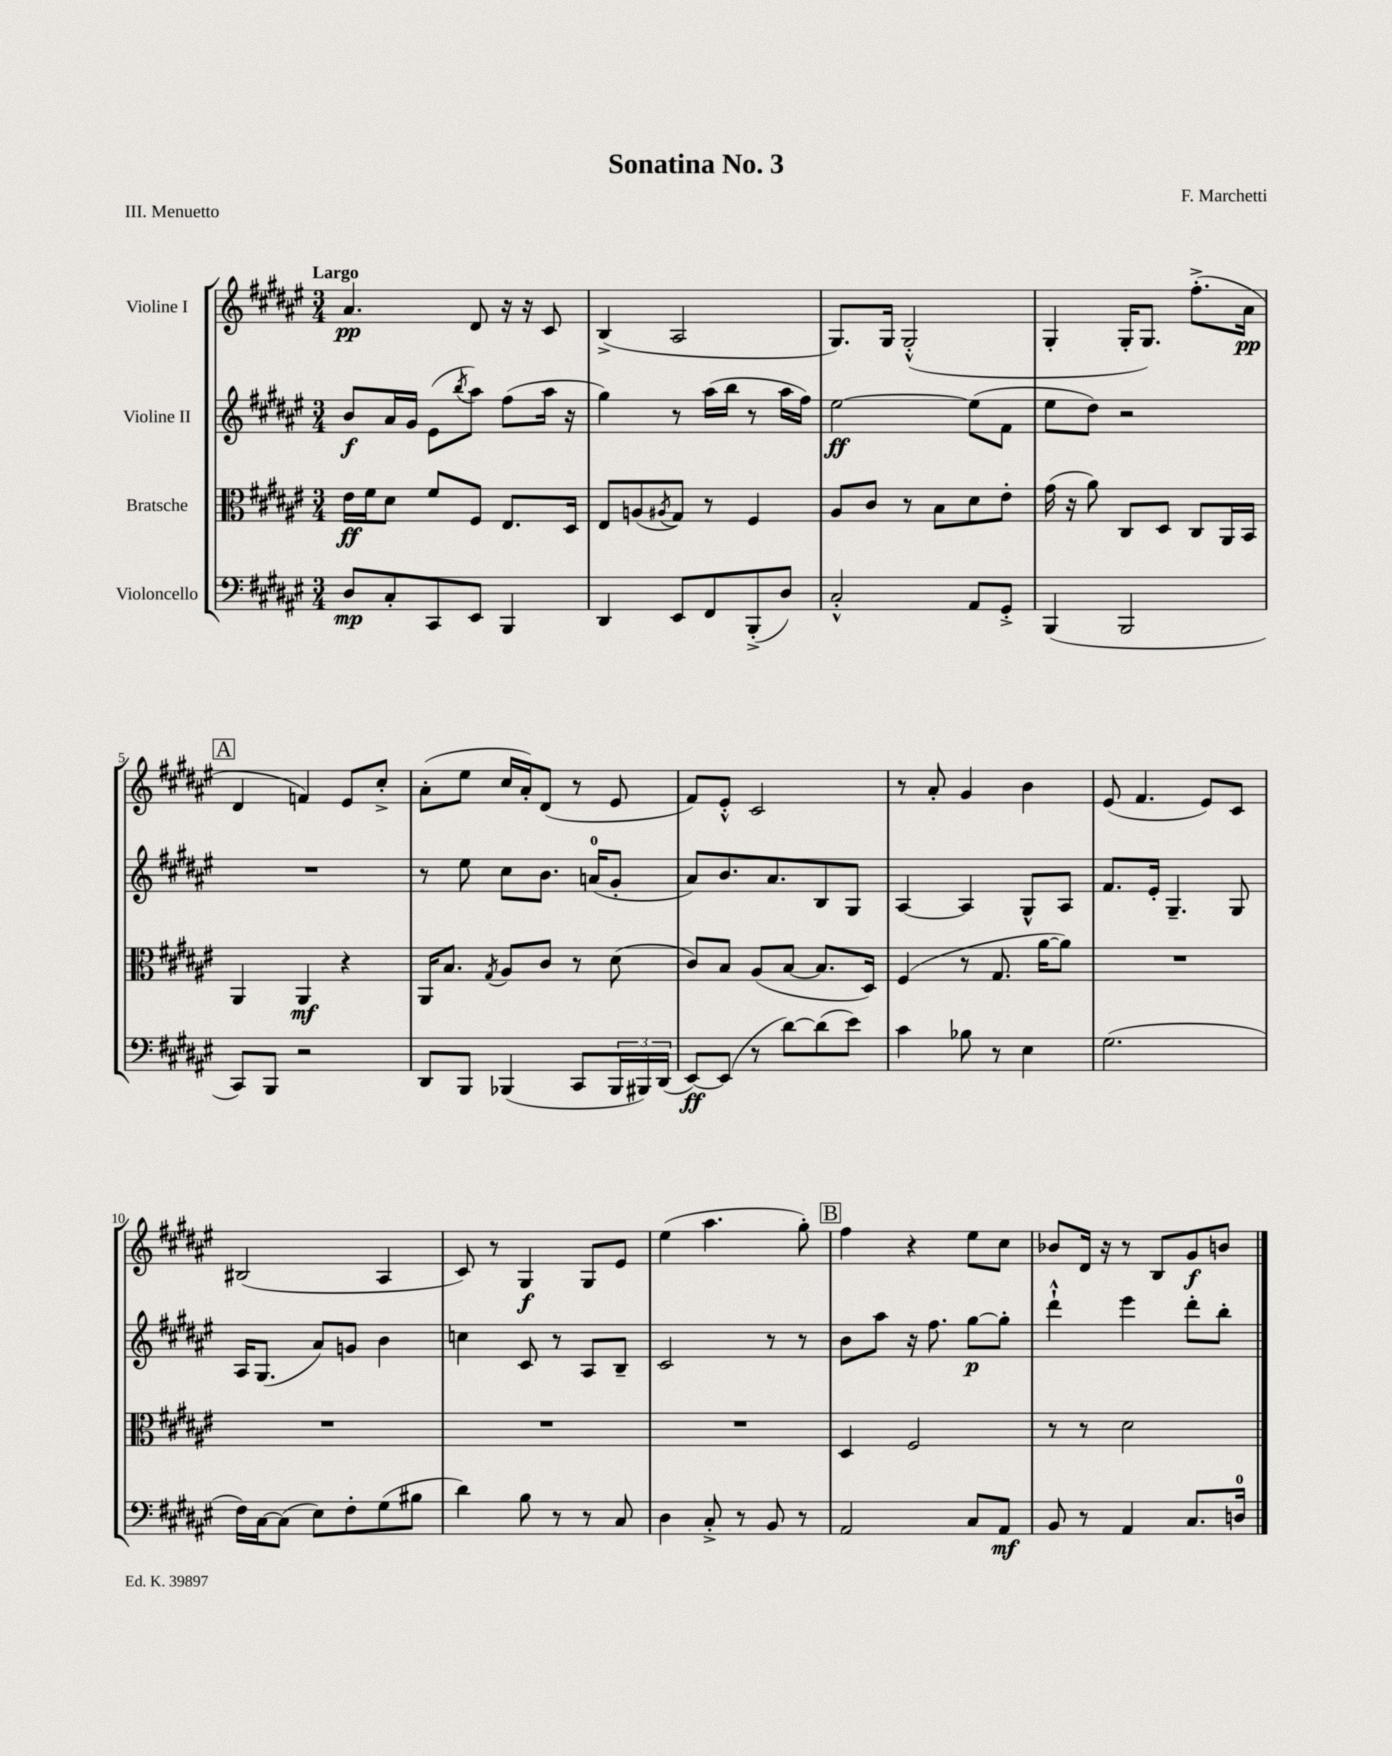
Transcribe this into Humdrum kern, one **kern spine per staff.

**kern	**kern	**kern	**kern
*staff4	*staff3	*staff2	*staff1
*clefF4	*clefC3	*clefG2	*clefG2
*k[f#c#g#d#a#e#]	*k[f#c#g#d#a#e#]	*k[f#c#g#d#a#e#]	*k[f#c#g#d#a#e#]
*M3/4	*M3/4	*M3/4	*M3/4
8D#	16e#	8b	4.a#
.	16f#	.	.
8C#'	8d#	16a#	.
.	.	16g#	.
8CC#	8f#	(8e#	.
.	.	8qbb	.
8EE#	8F#	8aa#)	8d#
4BBB	8.E#	(8ff#	16r
.	.	.	16r
.	.	16aa#	8c#
.	16D#	16r	.
=	=	=	=
4DD#	8E#	4gg#)	(4B^
.	(8A	.	.
.	8qA#	.	.
8EE#	8G#)	8r	2A#
8FF#	8r	(16aa#	.
.	.	16bb	.
(8BBB'^	4F#	8r	.
8D#)	.	16aa#	.
.	.	16ff#)	.
=	=	=	=
2C#'^^	8A#	[2ee#	8.G#)
.	8c#	.	.
.	.	.	16G#
.	8r	.	(2G#'^^
.	8B	.	.
8AA#	8d#	(8ee#]	.
8GG#'^	8e#'	8f#	.
=	=	=	=
(4BBB	(16g#	8ee#	4G#'
.	16r	.	.
.	8a#)	8dd#)	.
2BBB	8C#	2r	16G#'
.	.	.	8.G#)
.	8D#	.	.
.	8C#	.	(8.ff#'^
.	16AA#	.	.
.	16BB	.	16a#
=	=	=	=
8CC#)	4AA#	2.r	4d#
8BBB	.	.	.
2r	4AA#	.	4f)
.	4r	.	8e#
.	.	.	8cc#'^
=	=	=	=
8DD#	16AA#	8r	(8a#'
.	8.B	.	.
8BBB	.	8ee#	8ee#
.	8qG#	.	.
(4BBB-	8A#	8cc#	16cc#
.	.	.	16a#')
.	8c#	8.b	(8d#
8CC#	8r	.	8r
.	.	(16a	.
24BBB-	(8d#	8g#'	8e#
24BBB#)	.	.	.
(24DD#	.	.	.
=	=	=	=
[8EE#)	8c#)	8a#)	8f#)
(8EE#]	8B	8.b	8e#'^^
8r	(8A#	.	2c#
.	.	8.a#	.
[8d#)	[8B	.	.
(8d#]	8.B]	8B	.
8e#)	.	8G#	.
.	16D#)	.	.
=	=	=	=
4c#	(4F#	[4A#	8r
.	.	.	8a#'
8B-	8r	4A#]	4g#
8r	8.G#	.	.
4E#	.	8G#^^	4b
.	[16a#	.	.
.	8a#])	8A#	.
=	=	=	=
(2.G#	2.r	8.f#	(8e#
.	.	.	4.f#
.	.	16e#'	.
.	.	4.G#~	.
.	.	.	8e#)
.	.	8G#	8c#
=	=	=	=
16F#)	2.r	16A#	(2B#
[16C#	.	(8.G#	.
(8C#]	.	.	.
8E#)	.	8a#)	.
8F#'	.	8g	.
(8G#	.	4b	4A#
8B#	.	.	.
=	=	=	=
4d#)	2.r	4cc	8c#)
.	.	.	8r
8B	.	8c#	4G#
8r	.	8r	.
8r	.	8A#	8G#
8C#	.	8B~	8e#
=	=	=	=
4D#	2.r	2c#	(4ee#
8C#'^	.	.	4.aa#
8r	.	.	.
8BB	.	8r	.
8r	.	8r	8gg#')
=	=	=	=
2AA#	4D#	8b	4ff#
.	.	8aa#	.
.	2F#	16r	4r
.	.	8.ff#	.
8C#	.	[8gg#	8ee#
8AA#	.	8gg#']	8cc#
=	=	=	=
8BB	8r	4ddd#`^^	8b-
8r	8r	.	16d#
.	.	.	16r
4AA#	2d#	4eee#	8r
.	.	.	8B
8.C#	.	8ddd#'	8g#
.	.	8bb'	8b
16D	.	.	.
==	==	==	==
*-	*-	*-	*-
